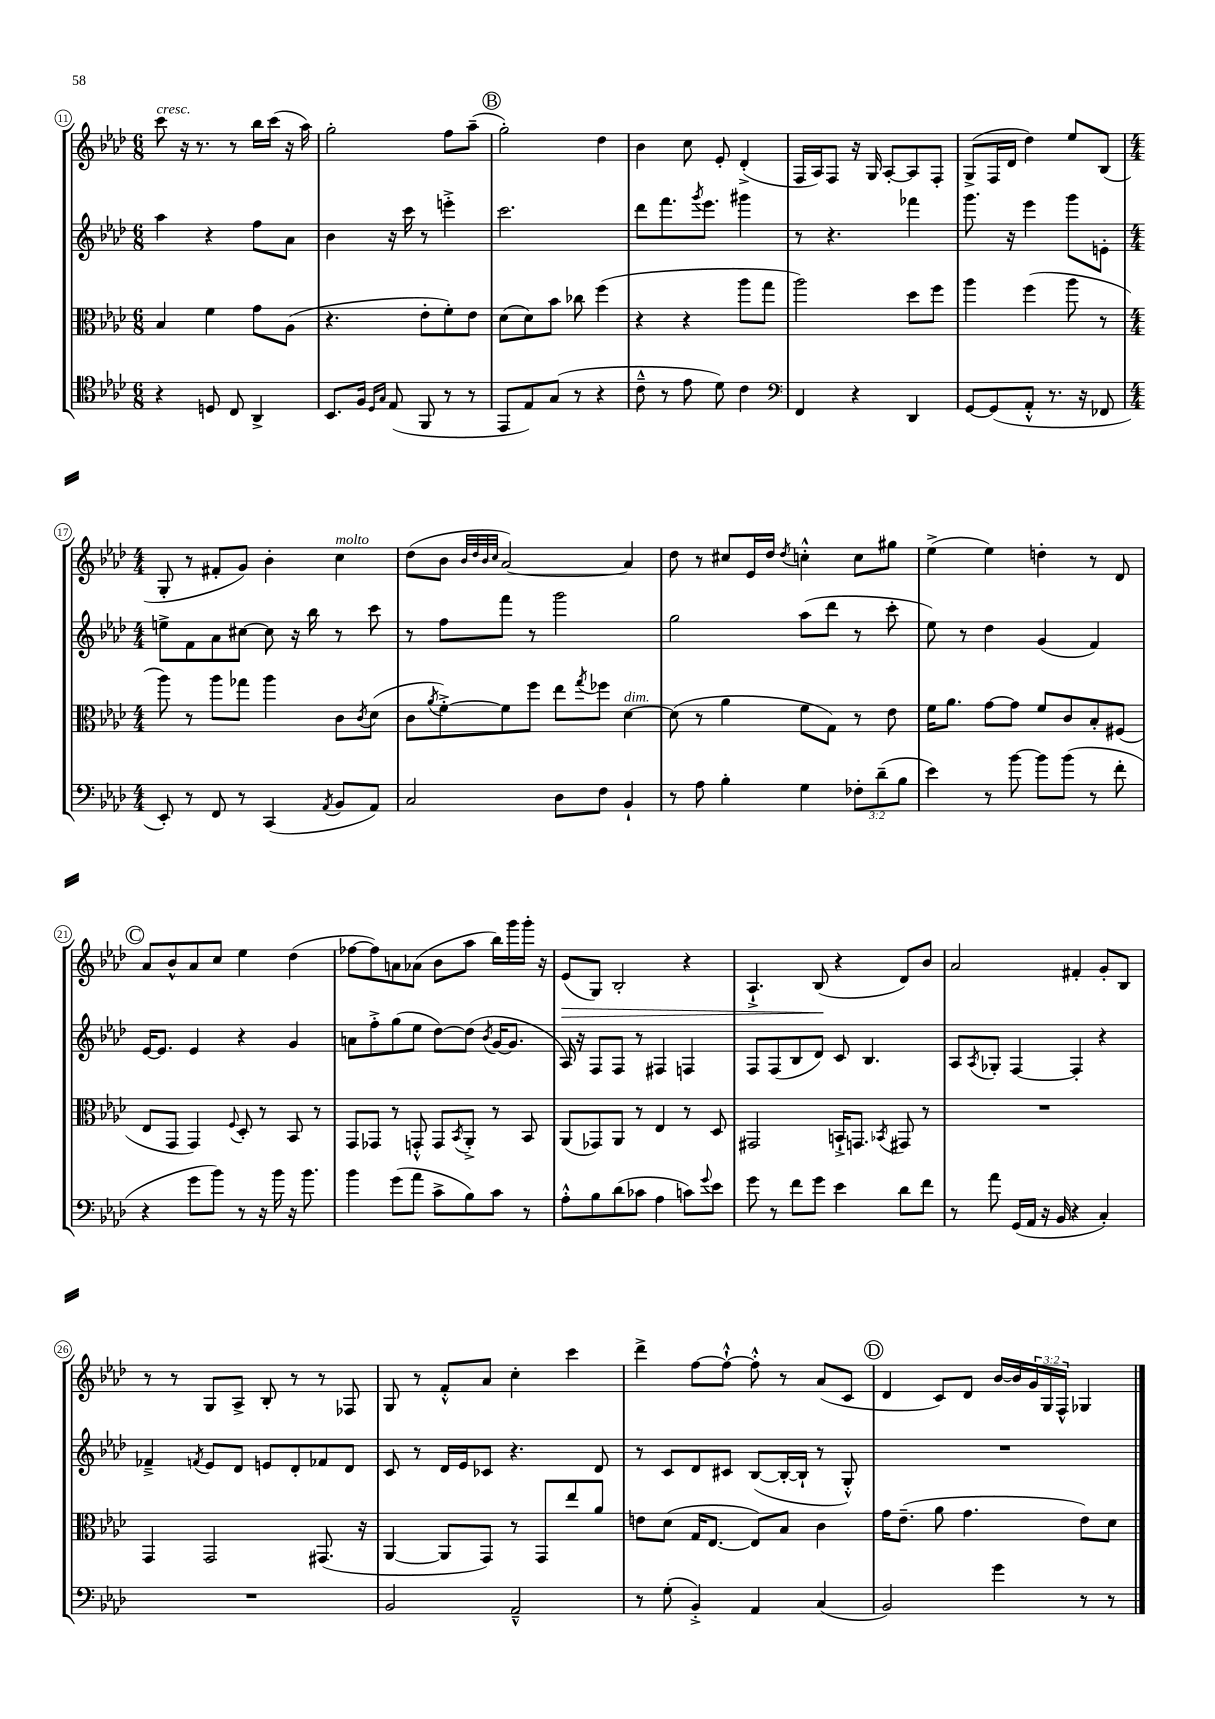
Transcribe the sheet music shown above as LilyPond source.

<<
\new StaffGroup <<
\new Staff = "s0" {
    \clef treble \key aes \major \numericTimeSignature \time 6/8 \override Staff.TupletNumber.text = #tuplet-number::calc-fraction-text
    c'''8^\markup { \italic "cresc." } r16 r8. r8 bes''16 c'''16( r16 aes''16) |
    g''2-. f''8 aes''8--( |
    \mark \markup { \circle "B" } g''2-.) des''4 |
    bes'4 c''8 ees'8-. des'4-.->( |
    f16 aes16) f8 r16 g16 aes8~-. aes8 f8-. |
    g8->( f16 des'16 des''4) ees''8 bes8( |
    \numericTimeSignature \time 4/4 g8-. r8 fis'8-. g'8) bes'4-. c''4^\markup { \italic "molto" } |
    des''8( bes'8 \grace { bes'32 des''32 bes'32 c''32 } aes'2~) aes'4 |
    des''8 r8 cis''8 ees'16 des''16 \acciaccatura { des''8 } c''4-.-^ c''8 gis''8 |
    ees''4->( ees''4) d''4-. r8 des'8 |
    \mark \markup { \circle "C" } aes'8 bes'8-^ aes'8 c''8 ees''4 des''4( |
    fes''8~ fes''8) a'8 aes'8( bes'8 aes''8 bes''16) g'''16 g'''16-. r16 |
    ees'8\>( g8) bes2-. r4 |
    aes4.-!-> bes8\!( r4 des'8) bes'8 |
    aes'2 fis'4-. g'8-. bes8 |
    r8 r8 g8 aes8-> bes8-. r8 r8 fes8 |
    g8 r8 f'8-.-^ aes'8 c''4-. c'''4 |
    des'''4-> f''8~ f''8~-!-^ f''8-.-^ r8 aes'8( c'8 |
    \mark \markup { \circle "D" } des'4 c'8) des'8 bes'16~ bes'16 \tuplet 3/2 { g'16 g16 f16-^ } ges4 \bar "|." |
}
\new Staff = "s1" {
    \clef treble \key aes \major \numericTimeSignature \time 6/8
    aes''4 r4 f''8 aes'8 |
    bes'4 r16 c'''16 r8 e'''4-.-> |
    \mark \markup { \circle "B" } c'''2. |
    des'''8 f'''8. \acciaccatura { g'''8 } ees'''8. gis'''4 |
    r8 r4. fes'''4 |
    g'''8. r16 ees'''4 g'''8 e'8-. |
    \numericTimeSignature \time 4/4 e''8-> f'8 aes'8 cis''8~ cis''8 r16 bes''16 r8 c'''8 |
    r8 f''8 f'''8 r8 g'''2 |
    g''2 aes''8( des'''8 r8 c'''8-. |
    ees''8) r8 des''4 g'4( f'4) |
    \mark \markup { \circle "C" } ees'16~ ees'8. ees'4 r4 g'4 |
    a'8 f''8-.-> g''8( ees''8 des''8~) des''8( \acciaccatura { bes'8 } g'16~ g'8. |
    aes16) r16 f8 f8 r8 fis4 f4 |
    f8 f8( bes8 des'8) c'8 bes4. |
    aes8 \acciaccatura { aes8 } ges8-. f4~ f4-. r4 |
    fes'4---> \acciaccatura { f'8 } ees'8 des'8 e'8 des'8-. fes'8 des'8 |
    c'8 r8 des'16 ees'16 ces'8 r4. des'8 |
    r8 c'8 des'8 cis'8 bes8~( bes16~-. bes16-! r8 g8-.-^) |
    \mark \markup { \circle "D" } R1 \bar "|." |
}
\new Staff = "s2" {
    \clef alto \key aes \major \numericTimeSignature \time 6/8
    bes4 f'4 g'8 aes8( |
    r4. ees'8-. f'8-.) ees'8 |
    \mark \markup { \circle "B" } des'8( des'8) bes'8 ces''8 f''4( |
    r4 r4 aes''8 g''8 |
    aes''2) des''8 f''8 |
    aes''4 f''4( aes''8 r8 |
    \numericTimeSignature \time 4/4 aes''8) r8 aes''8 ges''8 aes''4 c'8 \acciaccatura { c'8 } des'8( |
    c'8 \acciaccatura { aes'8 } f'8~-.->) f'8 f''8 ees''8 \acciaccatura { g''8 } fes''8 des'4~^\markup { \italic "dim." } |
    des'8( r8 aes'4 f'8 g8) r8 ees'8 |
    f'16 aes'8. g'8~ g'8 f'8 c'8 bes8-. fis8( |
    \mark \markup { \circle "C" } ees8 g,8 g,4) \appoggiatura { f8 } des8-. r8 bes,8 r8 |
    g,8 ges,8 r8 g,8-.-^ g,8 \acciaccatura { bes,8 } aes,8-.-> r8 bes,8 |
    aes,8( ges,8) aes,8 r8 ees4 r8 des8 |
    gis,2 b,16-!-> g,8. \acciaccatura { bes,8 } gis,8 r8 |
    R1 |
    g,4 g,2 gis,8.( r16 |
    aes,4~ aes,8 g,8) r8 g,8 ees''8 aes'8 |
    e'8 des'8( g16 ees8.~ ees8) bes8 c'4 |
    \mark \markup { \circle "D" } g'16 ees'8.--( aes'8 g'4. ees'8) des'8 \bar "|." |
}
\new Staff = "s3" {
    \clef tenor \key aes \major \numericTimeSignature \time 6/8 \override Staff.TupletNumber.text = #tuplet-number::calc-fraction-text
    r4 d8 c8 aes,4-> |
    bes,8. f16 \grace { des16 g16 } ees8( f,8 r8 r8 |
    \mark \markup { \circle "B" } ees,8 ees8) g8( r8 r4 |
    c'8---^ r8 ees'8 des'8) c'4 |
    \clef bass f,4 r4 des,4 |
    g,8~ g,8( aes,8-.-^ r8. r16 fes,8 |
    \numericTimeSignature \time 4/4 ees,8-.) r8 f,8 r8 c,4( \acciaccatura { aes,8 } bes,8 aes,8) |
    c2 des8 f8 bes,4-! |
    r8 aes8 bes4-. g4 \tuplet 3/2 { fes8-. des'8--( bes8 } |
    ees'4) r8 bes'8~ bes'8 bes'8( r8 f'8-. |
    \mark \markup { \circle "C" } r4 g'8 bes'8) r8 r16 bes'16 r16 bes'8. |
    bes'4 g'8( aes'8 c'8-> bes8) c'8 r8 |
    aes8-.-^ bes8 des'8( ces'8 aes4 c'8) \appoggiatura { g'8 } ees'8 |
    g'8 r8 f'8 g'8 ees'4 des'8 f'8 |
    r8 aes'8 g,16( aes,16 r16 bes,16 r4 c4-.) |
    R1 |
    bes,2 aes,2---^ |
    r8 g8-.( bes,4-.->) aes,4 c4( |
    \mark \markup { \circle "D" } bes,2) g'4 r8 r8 \bar "|." |
}
>>
>>
\layout { \context { \Score currentBarNumber = #11 \override BarNumber.stencil = #(make-stencil-circler 0.1 0.3 ly:text-interface::print) } }
